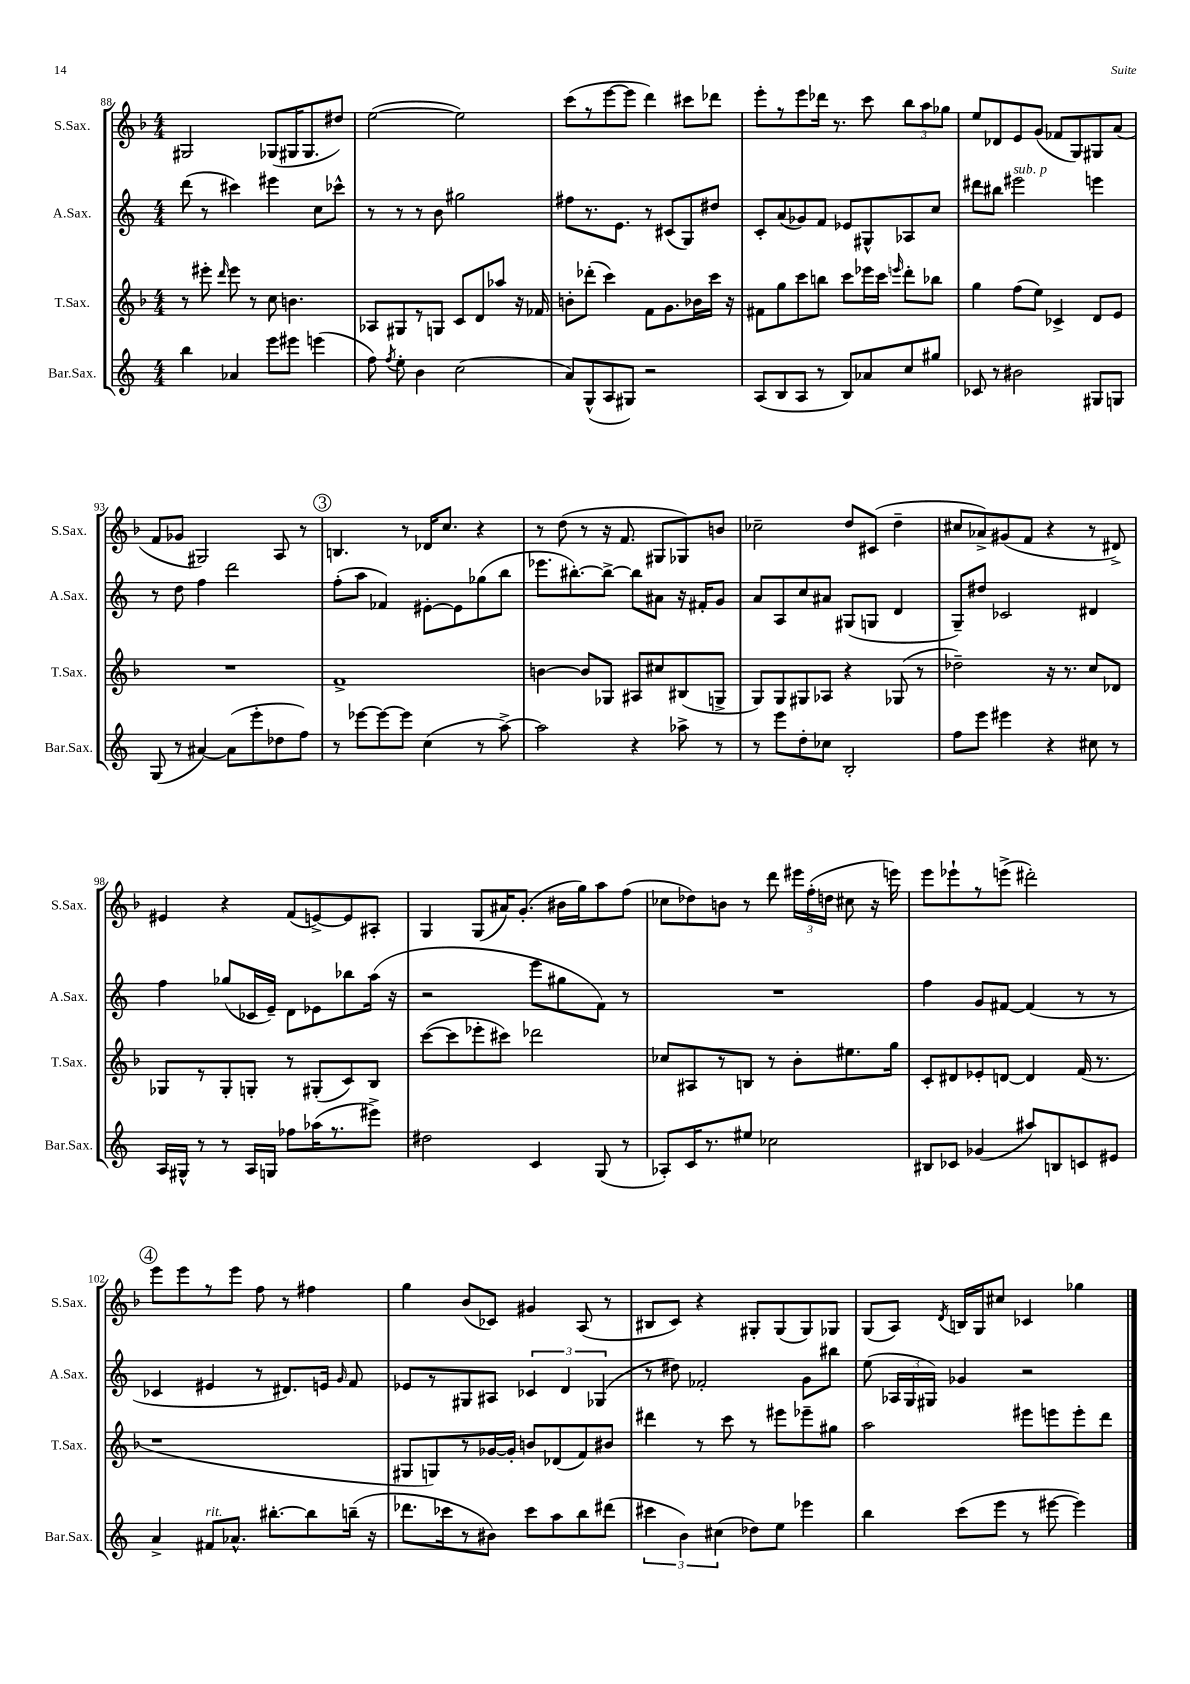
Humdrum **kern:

**kern	**kern	**kern	**kern
*part4	*part3	*part2	*part1
*staff4	*staff3	*staff2	*staff1
*I"Bar.Sax.	*I"T.Sax.	*I"A.Sax.	*I"S.Sax.
*I'Bar.Sax.	*I'T.Sax.	*I'A.Sax.	*I'S.Sax.
*clefG2	*clefG2	*clefG2	*clefG2
*k[]	*k[b-]	*k[]	*k[b-]
*M4/4	*M4/4	*M4/4	*M4/4
=88	=88	=88	=88
4bb\	8r	(8ddd\	2G#X/
.	8eee#X'\	8r	.
.	16qqddd/	.	.
4a-X/	8eee#\	4ccc#X\)	.
.	8r	.	.
8eee\L	8cc\	4eee#X\	(8G-X/L
8eee#X\J	4.bn\	.	16G#X/K
.	.	.	8.G#/
(4eeen\	.	8cc\L	.
.	.	8ccc-X^^\J	8dd#X/J)
=89	=89	=89	=89
8ff\)	8A-X/L	8r	([2ee\
8qff/	.	.	.
8ee'\	8G#X/	8r	.
4b\	8r	8r	.
.	8Gn/J	8b\	.
(2cc\	8c/L	2gg#X\	2ee\])
.	8d/	.	.
.	8aa-X/J	.	.
.	16r	.	.
.	16f-X/	.	.
=90	=90	=90	=90
8a/L)	8bn'\L	8ff#X\L	(8ccc\L
(8G^^/	(8ddd-X'\J	8.r	8r
8A/	4ccc\)	.	[8eee\
.	.	8.e\J	.
8G#X/J)	.	.	8eee\J]
2r	8f\L	8r	4ddd\)
.	8.g\	(8c#X/L	.
.	.	8G/)	8ccc#X\L
.	16b-X\L	.	.
.	16ccc\JJ	8dd#X/J	8ddd-X\J
.	16r	.	.
=91	=91	=91	=91
(8A/L	8f#X\L	8c'/L	8eee'\L
8B/	8gg\	(8a/	8r
8A/J	8ccc\	8g-X/)	8eee\
8r	8bbn\J	8f/J	16ddd-X\Jk
.	.	.	8.r
8B/L)	8ccc\L	8e-X/L	.
8a-X/	16eee-X\L	8G#X^^/	8ccc\
.	16ccc\JJ	.	.
.	16qqeeen/	.	.
8cc/	8ddd'\L	8A-X/	12bb-\L
.	.	.	12aa\
8gg#X/J	8bb-X\J	8cc/J	.
.	.	.	12gg-X\J
=92	=92	=92	=92
8c-X/	4gg\	8ddd#X\L	8ee/L
8r	.	8bb#X\J	8d-X/
!	!	!LO:TX:a:i:t=sub. p	!
2b#X\	(8ff\L	2eee#X\	8e/
.	8ee\J)	.	(8g/J
.	4c-X^/	.	8f-X/L
.	.	.	8G/)
8G#X/L	8d/L	4eeen\	8G#X/
8Gn/J	8e/J	.	(8a/J
!!LO:LB:g=z
=93	=93	=93	=93
(8G/	1r	8r	8f/L
8r	.	8dd\	8g-X/J
[4a#X/)	.	4ff\	2G#X/)
(8a#\L]	.	2ddd\	.
8eee'\	.	.	.
8dd-X\	.	.	8A/
8ff\J)	.	.	8r
!!LO:REH:place=s1:t=3
=94	=94	=94	=94
8r	1f^	(8ff'\L	4.Bn/
[8eee-X\L	.	8aa\J	.
8eee-\_	.	4f-X/)	.
8eee-\J]	.	.	8r
(4cc\	.	[8e#X'\L	16d-X/KL
.	.	.	8.cc/J
.	.	8e#\]	.
8r	.	(8gg-X\	4r
[8aa^\)	.	8bb\J	.
=95	=95	=95	=95
2aa\]	[4bn\	8.eee-X\L	8r
.	.	.	(8dd\
.	.	[8.bb#X'\)	.
.	8b/L]	.	8r
.	8G-X/J	8bb#^\J_	16r
.	.	.	8.f/
4r	8A#X/L	8bb#\L]	.
.	8cc#X/	8a#X\J	8G#X/L
8aa-X^\	(8B#X/	16r	8G-X/)
.	.	16f#X'/KL	.
8r	8Gn^/J	8g/J	8bn/J
=96	=96	=96	=96
8r	8G/L)	8a/L	2cc-X~\
8eee\L	8G/	8A/	.
8dd'\	8G#X/	8cc/	.
8cc-X\J	8A-X/J	8a#X/J	.
2B'/	4r	(8G#X/L	8dd/L
.	.	8Gn/J	(8c#X/J
.	(8G-X/	4d/	4dd~\
.	8r	.	.
=97	=97	=97	=97
8ff\L	2dd-X~\)	8G~/L)	8cc#X/L
8eee\J	.	8dd#X/J	8a-X^/)
4eee#X\	.	2c-X/	(8g#X/
.	.	.	8f/J
4r	16r	.	4r
.	8.r	.	.
8cc#X\	8cc/L	4d#X/	8r
8r	8d-X/J	.	8d#X^/)
!!LO:LB:g=z
=98	=98	=98	=98
16A/LL	8G-X/L	4ff\	4e#X/
16G#X^^/JJ	.	.	.
8r	8r	.	.
8r	8G-'/	(8gg-X/L	4r
16A/LL	8Gn'/J	16c-X/L	.
16Gn/JJ	.	16e~/JJ)	.
8ff-X\L	8r	8d\L	(8f/L
(16aa-X\K	(8G#X'/L	8e-X\	[8en^/)
8.r	.	.	.
.	8c/)	8bb-X\	8e/]
8eee#X^\J)	8B-/J	(16aa\Jk	8A#X'/J
.	.	16r	.
=99	=99	=99	=99
2dd#X\	([8ccc\L	2r	4G/
.	8ccc\]	.	.
.	8eee-X'\	.	(8G/L
.	8ccc#X\J)	.	16a#X/K)
.	.	.	(8.g'/J
4c/	2ddd-X\	8eee\L	.
.	.	8gg#X\	16b#X\LL
.	.	.	16gg\J)
(8G/	.	8f\J)	8aa\
8r	.	8r	(8ff\J
=100	=100	=100	=100
8A-X'/L)	8cc-X/L	1r	8cc-X\L
16c/K	8A#X/	.	8dd-X\)
8.r	.	.	.
.	8r	.	8bn\J
8ee#X/J	8Bn/J	.	8r
2cc-X\	8r	.	8ddd\
.	8b-'\L	.	24eee#X\LL
.	.	.	(24ff'\
.	.	.	24ddn\JJ
.	8.ee#X\	.	8cc#X\
.	.	.	16r
.	16gg\Jk	.	16eeen\)
=101	=101	=101	=101
8B#X/L	8c'/L	4ff\	8eee\L
8c-X/J	8d#X/	.	8eee-X`\
(4g-X/	8e-X'/	8g/L	8r
.	[8dn/J	[8f#X/J	(8eeen^\J
8aa#X/L)	4d/]	(4f#/]	2ddd#X'\)
8Bn/	.	.	.
8cn/	(16f/	8r	.
.	8.r	.	.
8e#X/J	.	8r	.
!!LO:LB:g=z
!!LO:REH:place=s1:t=4
=102	=102	=102	=102
4a^/	1r	4c-X/	8eee\L
.	.	.	8eee\
!LO:TX:a:i:t=rit.	!	!	!
8f#X/L	.	4e#X/	8r
8.a-X^^/J	.	.	8eee\J
.	.	8r	8ff\
[8.bb#X'\L	.	.	.
.	.	8.d#X/L)	8r
8bb#\]	.	.	4ff#X\
.	.	16en/Jk	.
.	.	16qqg/	.
(16bbn~\Jk	.	8f/	.
16r	.	.	.
=103	=103	=103	=103
8.ddd-X\L	8G#X/L	8e-X/L	4gg\
.	8Gn/)	8r	.
16ccc-X\k	.	.	.
8r	8r	8G#X/	(8b-/L
8b#X\J)	[16g-X/L	8A#X/J	8c-X/J)
.	16g-'/JJ]	.	.
8ccc-\L	8bn/L	6c-X/	4g#X/
8aa\	(8d-X/	.	.
.	.	6d/	.
8bb\	8f/)	.	(8A/
.	.	(6G-X/	.
(8ddd#X\J	8b#X/J	.	8r
=104	=104	=104	=104
6ccc#X\	4ddd#X\	8r	8B#X/L
.	.	8dd#X\)	8c/J)
6b\)	.	.	.
.	8r	2f-X'/	4r
(6cc#X\	.	.	.
.	8ccc\	.	.
8dd-X\L)	8r	.	8G#X'/L
8ee\J	8eee#X\L	.	(8G#/
4eee-X\	8eee-X~\	8g\L	8G#/)
.	8gg#X\J	8bb#X\J	8G-X/J
=105	=105	=105	=105
4bb\	2aa\	(8ee\	(8G/L
.	.	24A-X/LL	8A/J)
.	.	24G/	.
.	.	24G#X/JJ)	.
.	.	.	8qd/
(8ccc\L	.	4g-X/	16Bn/LL
.	.	.	16G/J
8eee\J	.	.	8cc#X/J
8r	8eee#X\L	2r	4c-X/
[8eee#X\	8eeen\	.	.
4eee#\])	8eee'\	.	4gg-X\
.	8ddd\J	.	.
==	==	==	==
*-	*-	*-	*-
